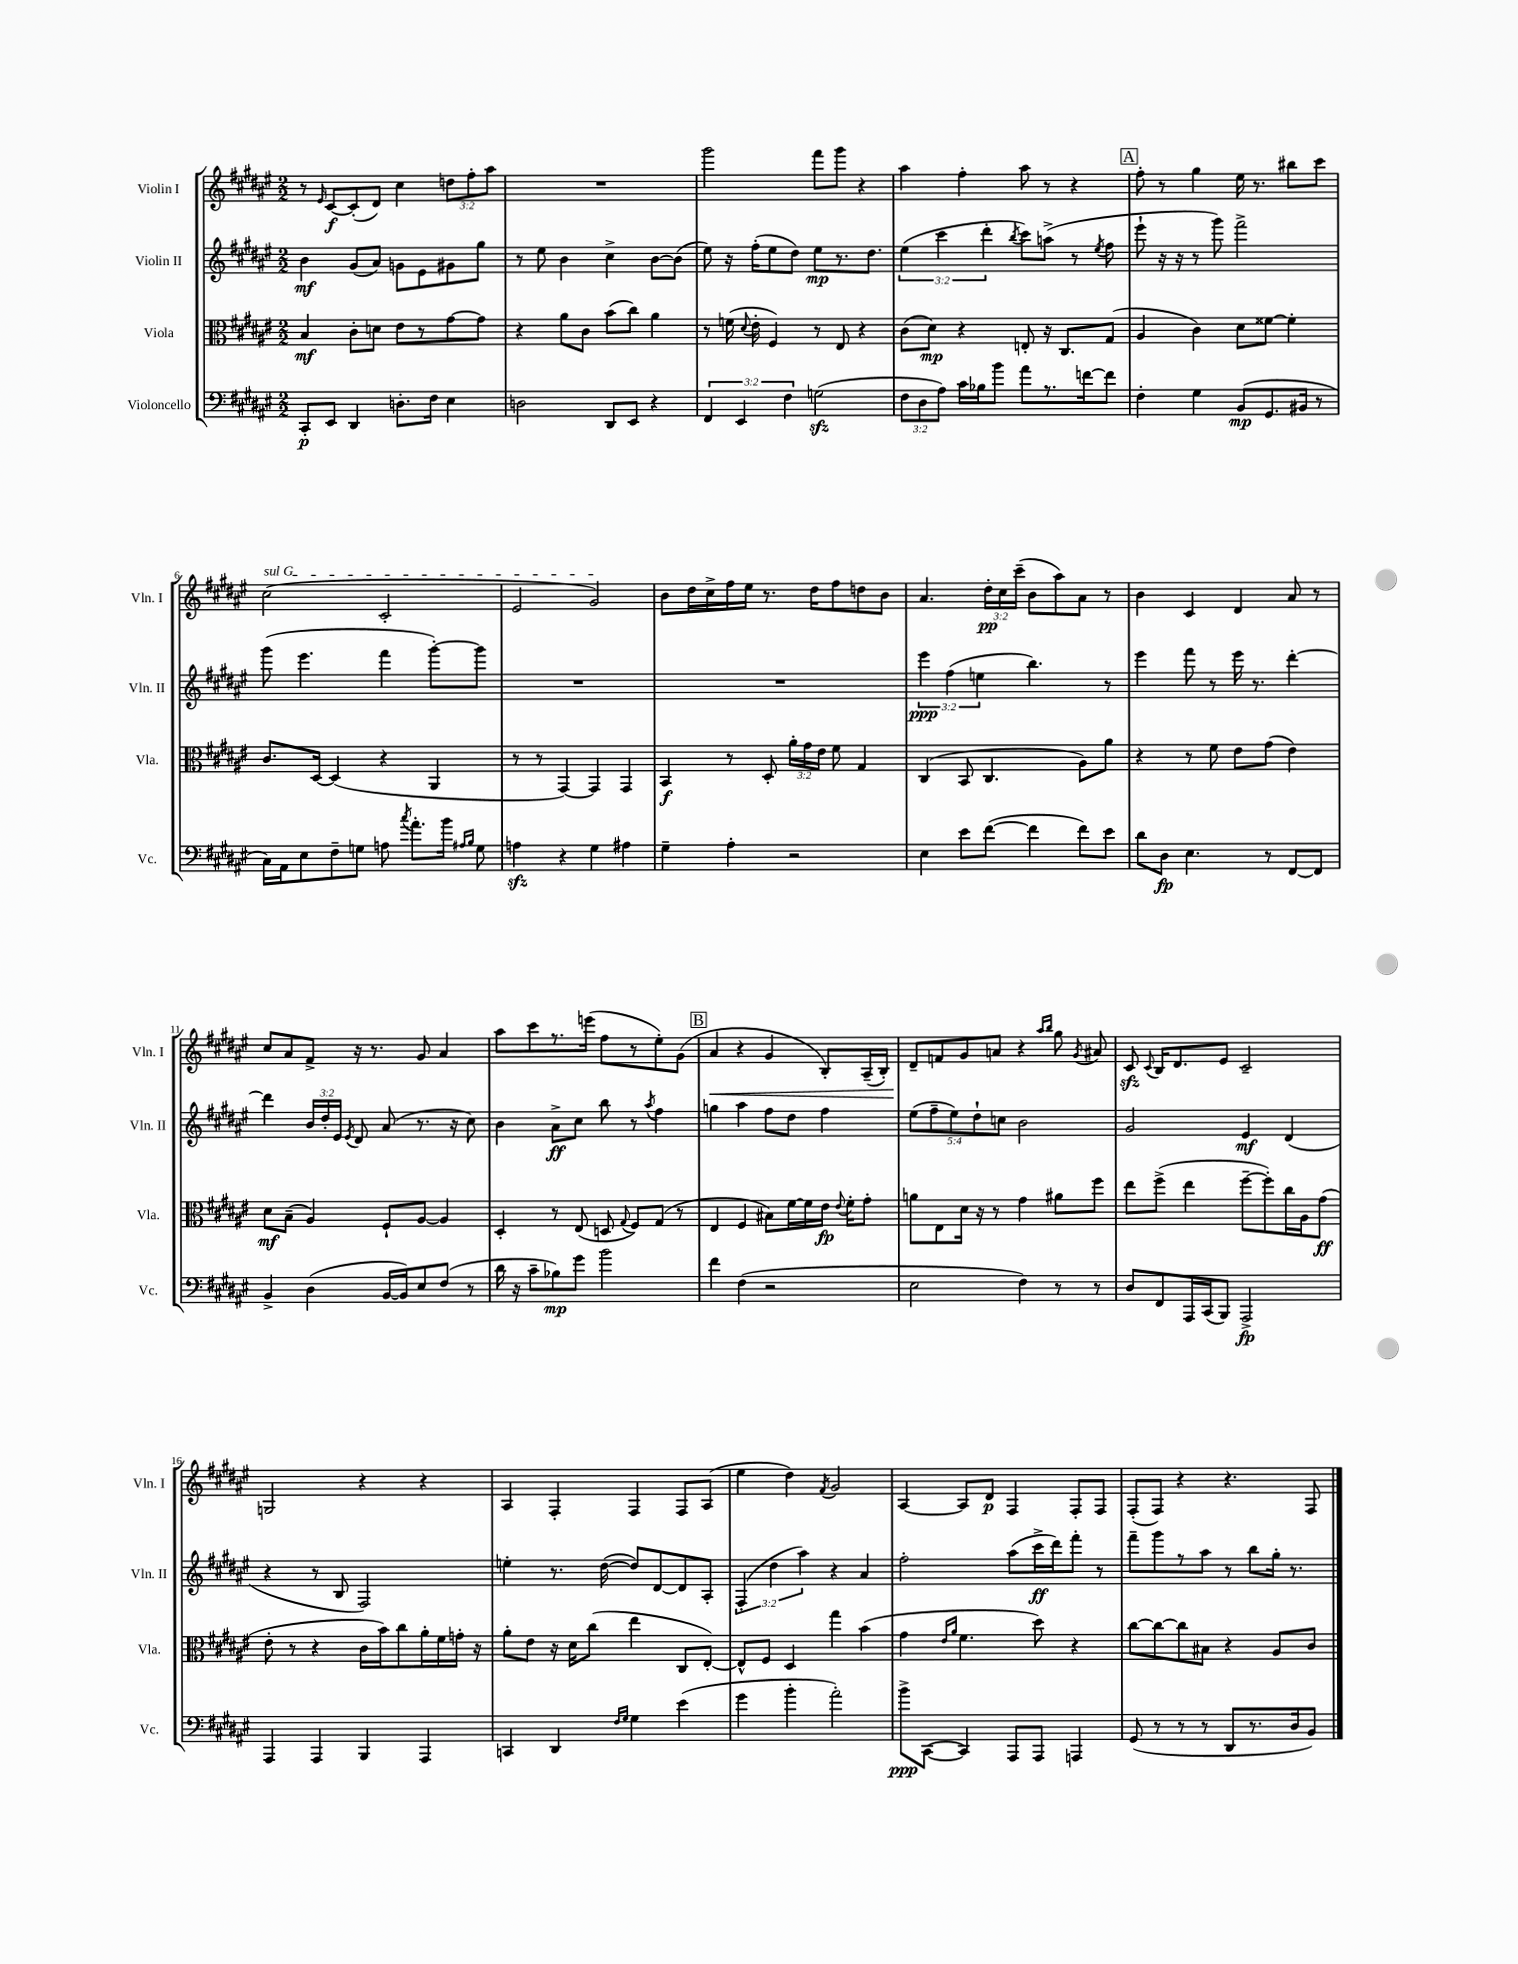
<<
\new StaffGroup <<
\new Staff = "s0" \with { instrumentName = "Violin I" shortInstrumentName = "Vln. I" } {
    \clef treble \key fis \major \numericTimeSignature \time 2/2 \override Staff.TupletNumber.text = #tuplet-number::calc-fraction-text
    \autoBeamOff r8 \grace { eis'16 } cis'8[~\f cis'8-.( dis'8]) cis''4 \tuplet 3/2 { d''8[ fis''8-. ais''8] } |
    R1 |
    gis'''2 fis'''8[ gis'''8] r4 |
    ais''4 fis''4-. ais''8 r8 r4 |
    \mark \markup { \box "A" } fis''8-. r8 gis''4 eis''16 r8. bis''8[ cis'''8] |
    \once \override TextSpanner.bound-details.left.text = \markup { \italic "sul G" } cis''2\startTextSpan( cis'2-. |
    eis'2 gis'2\stopTextSpan) |
    b'8[ dis''16 cis''16-> fis''16 eis''16] r8. dis''16[ fis''8 d''8 b'8] |
    ais'4. \tuplet 3/2 { dis''16[-.\pp cis''16 cis'''16]--( } b'8[ ais''8) ais'8] r8 |
    b'4 cis'4 dis'4 ais'8 r8 |
    cis''8[ ais'8 fis'8]-> r16 r8. gis'8 ais'4 |
    ais''8[ cis'''8 r8. e'''16]( fis''8[ r8 eis''8-.) gis'8]( |
    \mark \markup { \box "B" } ais'4\< r4 gis'4 b8[-.) ais16--( b16]-.) |
    dis'8[--\! f'8 gis'8 a'8] r4 \grace { ais''16[ b''16] } gis''8 \acciaccatura { gis'8 } ais'8 |
    cis'8\sfz \appoggiatura { cis'8 } b16[ dis'8. eis'8] cis'2-- |
    g2 r4 r4 |
    ais4 fis4-. fis4 fis8[ ais8]( |
    eis''4 dis''4) \acciaccatura { fis'8 } gis'2 |
    ais4~ ais8[ dis'8]\p fis4 fis8[-. fis8] |
    fis8[-.( fis8]) r4 r4. fis8 \bar "|." |
}
\new Staff = "s1" \with { instrumentName = "Violin II" shortInstrumentName = "Vln. II" } {
    \clef treble \key fis \major \numericTimeSignature \time 2/2 \override Staff.TupletNumber.text = #tuplet-number::calc-fraction-text
    \autoBeamOff b'4\mf gis'8[( ais'8]) g'8[ eis'8 gis'8 gis''8] |
    r8 eis''8 b'4 cis''4-> b'8[~ b'8]( |
    eis''8) r16 fis''16[-.( eis''8 dis''8]) eis''8[\mp r8. dis''8.] |
    \tuplet 3/2 { eis''4( cis'''4 dis'''4-. } \acciaccatura { b''8 } cis'''8[) a''8]->( r8 \acciaccatura { eis''8 } fis''8 |
    \mark \markup { \box "A" } eis'''8-! r16 r16 r8 gis'''8) fis'''2-> |
    gis'''8( eis'''4. fis'''4 gis'''8[~-.) gis'''8] |
    R1 |
    R1 |
    \tuplet 3/2 { eis'''4\ppp fis''4( e''4 } b''4.) r8 |
    eis'''4 fis'''8 r8 eis'''16 r8. dis'''4~-. |
    dis'''4 \tuplet 3/2 { b'16[ dis''16-. eis'16] } \acciaccatura { eis'8 } dis'8 ais'8( r8. r16 cis''8) |
    b'4 ais'8[->\ff cis''8] b''8 r8 \acciaccatura { ais''8 } fis''4 |
    \mark \markup { \box "B" } g''4 ais''4 fis''8[ dis''8] fis''4 |
    \tuplet 5/4 { eis''8[( fis''8-- eis''8) dis''8-! c''8] } b'2 |
    gis'2 eis'4\mf dis'4( |
    r4 r8 b8 fis2) |
    e''4-. r8. dis''16~( dis''8[) dis'8~ dis'8 ais8]-. |
    \tuplet 3/2 { fis4-.( dis''4 ais''4) } r4 ais'4 |
    fis''2-. ais''8[( cis'''16->\ff dis'''16) fis'''8]-. r8 |
    fis'''8[-- gis'''8 r8 ais''8] r8 b''8[ gis''16]-. r8. \bar "|." |
}
\new Staff = "s2" \with { instrumentName = "Viola" shortInstrumentName = "Vla." } {
    \clef alto \key fis \major \numericTimeSignature \time 2/2 \override Staff.TupletNumber.text = #tuplet-number::calc-fraction-text
    \autoBeamOff b4\mf cis'8[-. d'8] eis'8[ r8 gis'8~ gis'8] |
    r4 ais'8[ cis'8] b'8[( cis''8]) ais'4 |
    r8 f'16( \appoggiatura { dis'8 } eis'16-. fis4) r8 eis8 r4 |
    cis'8[( dis'8]\mp) r4 e8-. r16 cis8.[ gis8]( |
    \mark \markup { \box "A" } ais4 cis'4) dis'8[ fisis'8]~ fisis'4-. |
    cis'8.[ dis16]~ dis4( r4 ais,4 |
    r8 r8 gis,4~) gis,4 gis,4 |
    b,4\f r8 dis8-. \tuplet 3/2 { ais'16[-. gis'16 eis'16] } fis'8 gis4 |
    cis4( b,8 cis4. ais8[) ais'8] |
    r4 r8 fis'8 eis'8[ gis'8]( eis'4) |
    dis'8[\mf b8]--( ais4) fis8[-! ais8]~ ais4 |
    dis4-. r8 eis8( d8 \appoggiatura { gis8 } fis8[) gis8]( r8 |
    \mark \markup { \box "B" } eis4 fis4 bis8[) fis'16~ fis'16 eis'16]\fp \appoggiatura { eis'8 } fis'16[-. gis'8]-. |
    a'8[ eis8 dis'16] r16 r8 gis'4 ais'8[ fis''8] |
    eis''8[ fis''8]->( eis''4 fis''8[~-- fis''8-.) cis''16 ais16 gis'8]\ff( |
    eis'8-. r8 r4 cis'16[ b'16) cis''8 ais'16-. fis'16 g'16]-. r16 |
    ais'8[-. eis'8] r16 dis'16[ cis''8]( eis''4 cis8[ eis8]~-.) |
    eis8[-^ fis8] dis4 gis''4 b'4( |
    gis'4 \grace { eis'16[ ais'16] } fis'4. dis''8) r4 |
    cis''8[~ cis''8~ cis''8 bis8] r4 ais8[ cis'8] \bar "|." |
}
\new Staff = "s3" \with { instrumentName = "Violoncello" shortInstrumentName = "Vc." } {
    \clef bass \key fis \major \numericTimeSignature \time 2/2 \override Staff.TupletNumber.text = #tuplet-number::calc-fraction-text
    \autoBeamOff cis,8[-.\p eis,8] dis,4 d8.[-. fis16] eis4 |
    d2 dis,8[ eis,8] r4 |
    \tuplet 3/2 { fis,4 eis,4 fis4 } g2\sfz( |
    \tuplet 3/2 { fis8[ dis8 ais8]) } cis'16[ bes16 b'8] ais'8[ r8. f'16~ f'8] |
    \mark \markup { \box "A" } fis4-. gis4 b,8[\mp( gis,8. bis,16] r8 |
    cis16[) ais,16 eis8 fis8-- g8] a8 \acciaccatura { cis''8 } ais'8.[-. b'16] \grace { ais16[ b16] } g8 |
    a4\sfz r4 gis4 ais4 |
    gis4-- ais4-. r2 |
    eis4 eis'8[ fis'8]~( fis'4 fis'8[) eis'8] |
    dis'8[ dis8]\fp eis4. r8 fis,8[~ fis,8] |
    b,4-> dis4( b,16[~ b,16) eis8 fis8]( r8 |
    dis'16 r16 cis'8[-- bes8\mp) gis'8] b'2 |
    \mark \markup { \box "B" } fis'4 fis4( r2 |
    eis2 fis4) r8 r8 |
    dis8[ fis,8 ais,,16 cis,16( b,,8]) ais,,2->\fp |
    ais,,4 ais,,4 b,,4 ais,,4 |
    c,4 dis,4 \grace { fis16[ gis16] } gis4 eis'4( |
    gis'4 b'4-. ais'2-.) |
    b'8[->\ppp cis,8]~( cis,4) ais,,8[ ais,,8] a,,4 |
    gis,8( r8 r8 r8 dis,8[ r8. dis16 b,8]) \bar "|." |
}
>>
>>
